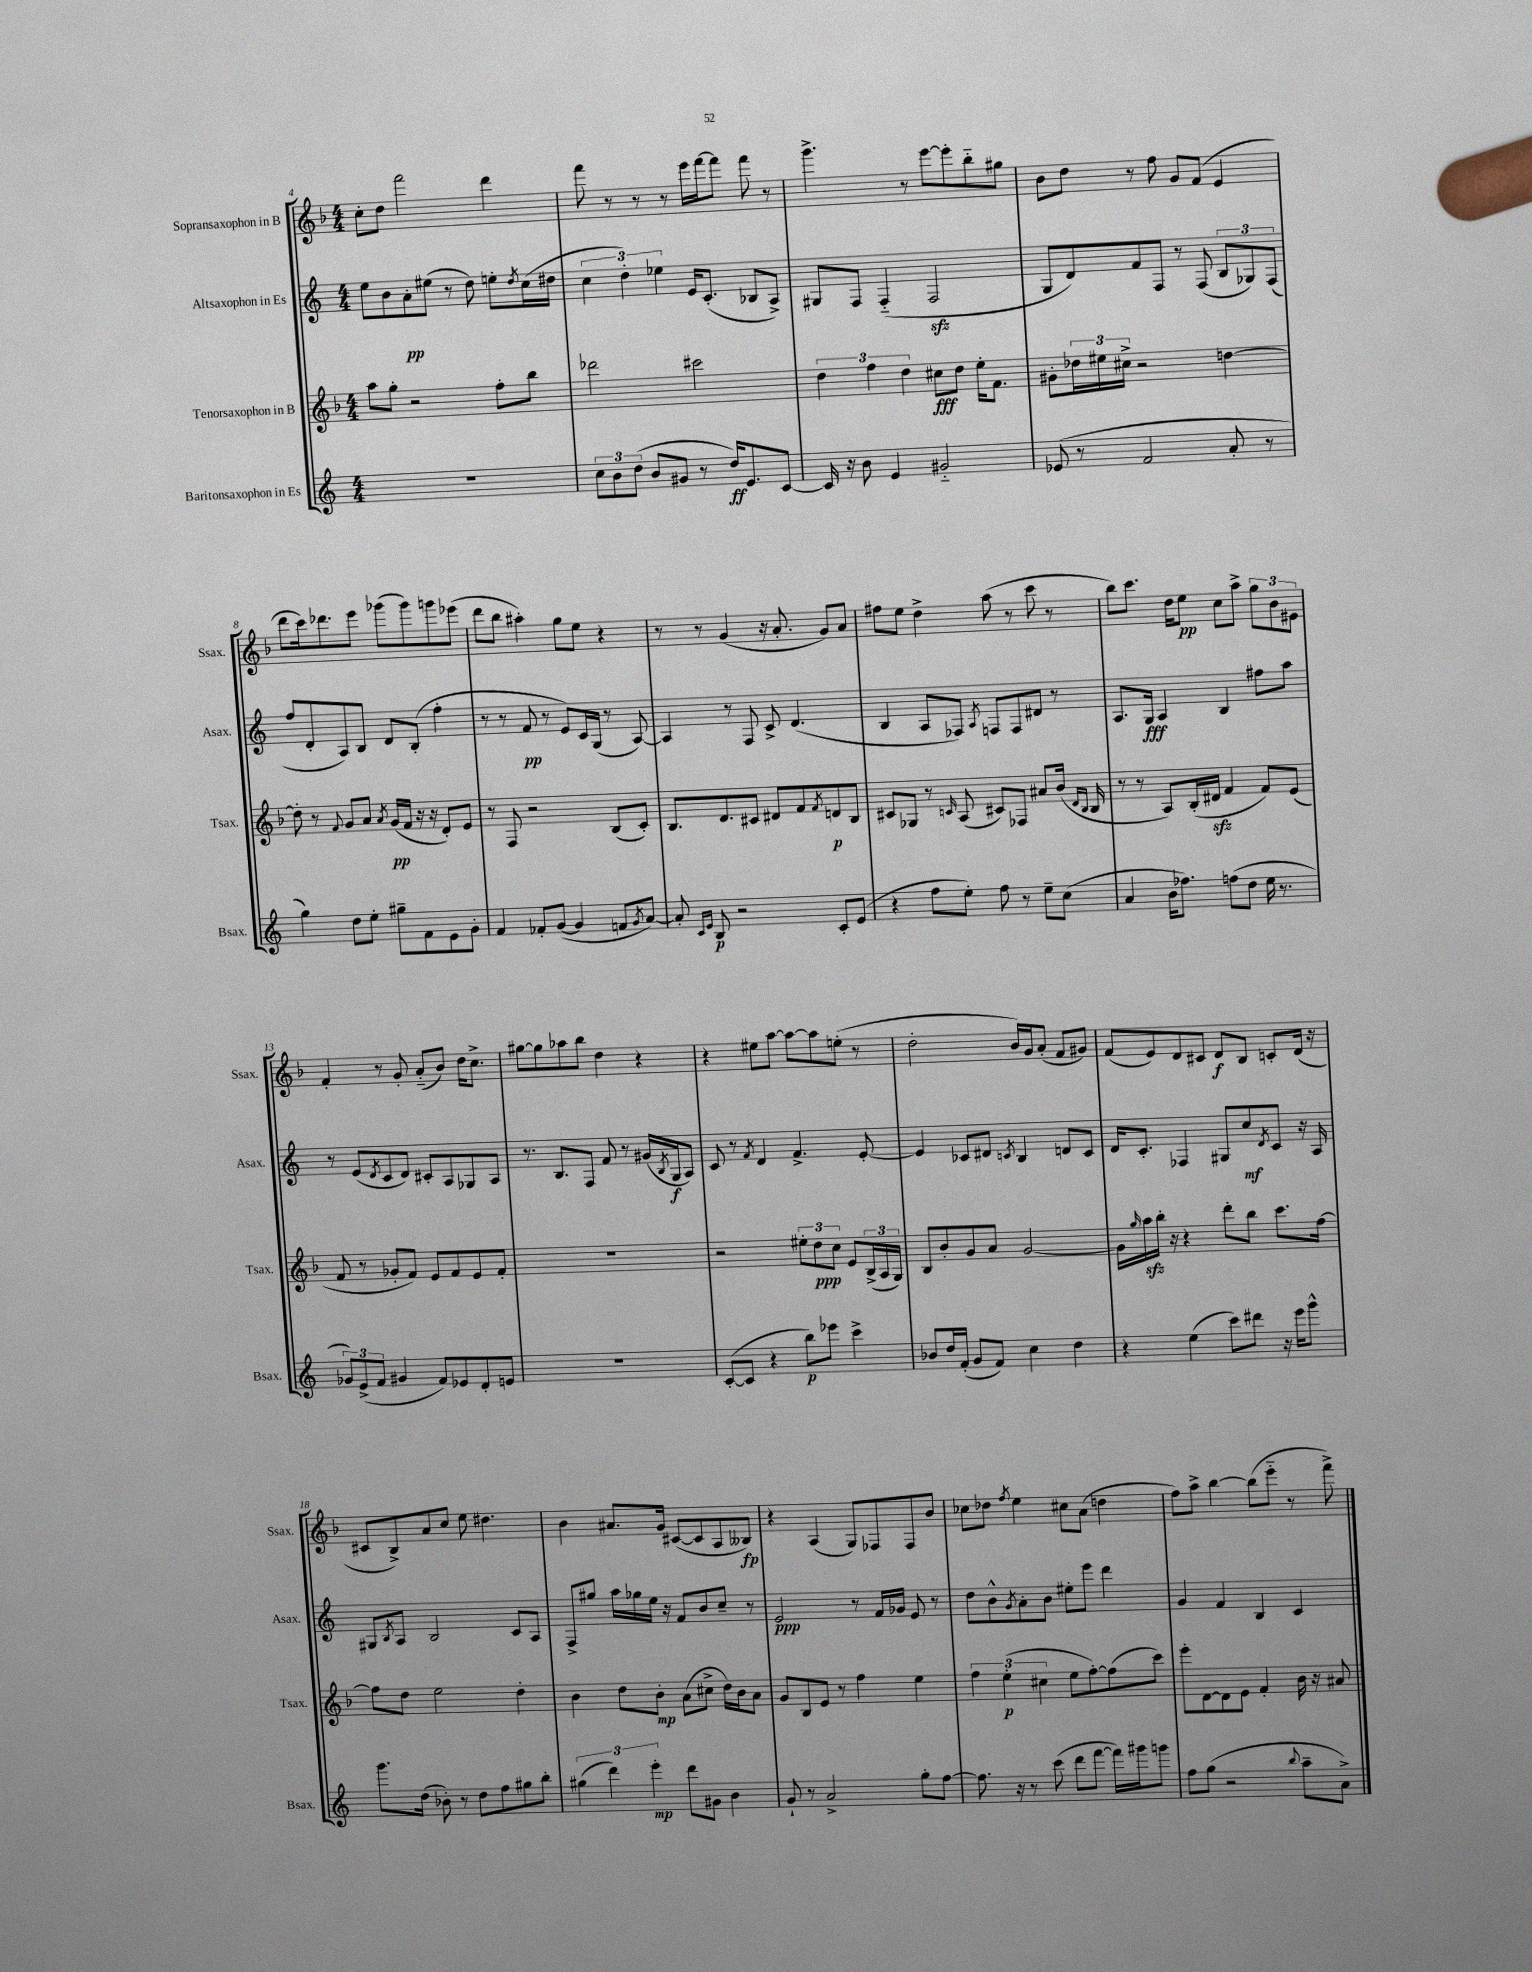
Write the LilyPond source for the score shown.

<<
\new StaffGroup <<
\new Staff = "s0" \with { instrumentName = "Sopransaxophon in B" shortInstrumentName = "Ssax." } {
    \clef treble \key f \major \numericTimeSignature \time 4/4
    c''8-. d''8 f'''2 d'''4 |
    f'''8 r8 r8 r8 e'''16 f'''16~ f'''8 f'''8 r8 |
    g'''4.-> r8 e'''8~ e'''8-. bes''8-_ gis''8 |
    bes'8 d''8 r8 f''8 g'8 f'8( e'4 |
    d'''8 c'''16) des'''8. e'''8 ges'''8( ges'''8) g'''8 ees'''8( |
    d'''8 bes''8 ais''4-.) g''8 e''8 r4 |
    r8 r8 g'4( r16 a'8.-. g'8) a'8 |
    fis''8 e''8 d''4-> a''8( r8 c'''8 r8 |
    bes''8) c'''8. d''16 e''8\pp c''8 a''8-> \tuplet 3/2 { g''8 bes'8 eis'8 } |
    f'4-. r8 g'8-. a'8-_( bes'8) d''16 c''8.-> |
    gis''8~ gis''8 aes''8 bes''8 d''4 r4 |
    r4 eis''8 a''8~ a''8~ a''8 e''8-.( r8 |
    d''2-. bes'16) g'16 a'8-.( f'8 gis'8) |
    f'8( e'8) d'8 cis'8 d'8\f bes8 c'8-. d'16( r16 |
    cis'8 bes8->) a'8 c''8 e''8 dis''4. |
    bes'4 ais'8. g'16 cis'8~( cis'8 a8 beses8\fp) |
    r4 a4( g8) fes8 fes8 bes'8 |
    ces''8 des''8 \acciaccatura { f''8 } e''4 cis''8 a'8( d''4 |
    f''8) a''8-> bes''4~ bes''8( e'''8-_ r8 f'''8->) \bar "|." |
}
\new Staff = "s1" \with { instrumentName = "Altsaxophon in Es" shortInstrumentName = "Asax." } {
    \clef treble \key c \major \numericTimeSignature \time 4/4
    e''8 b'8 a'8-.\pp eis''8( r8 d''8) e''8-. \acciaccatura { d''8 } c''16( dis''16 |
    \tuplet 3/2 { c''4 d''4-.) ees''4 } e'16 c'8.-.( bes8 a8->) |
    gis8 f8 f4-_( f2\sfz |
    g8 d'8) f'8 f8 r8 f8( \tuplet 3/2 { b8 ges8) f8( } |
    f''8 d'8-. a8) b8 d'8 b8-.( f''4-. |
    r8 r8 f'8\pp r8 e'8) c'16 g16( r8 a8~) |
    a4 r8 f8 c'8-> d'4.( |
    b4 a8 fes8) \acciaccatura { a8 } f8 f8 dis'8 r8 |
    a8. g16\fff a4 b4 fis''8 a''8 |
    r8 e'8( \acciaccatura { d'8 } c'8 d'8) cis'8-. a8 ges8 a8 |
    r8. b8. f8 f'8 r8 gis'16( \acciaccatura { b8 } g16\f a8) |
    c'8 r8 \acciaccatura { f'8 } d'4 f'4.-> e'8~-. |
    e'4 ces'8 dis'8 \acciaccatura { c'8 } b4 d'8 c'8 |
    d'16 c'8.-. fes4 gis8 c''8\mf \acciaccatura { d'8 } c'8 r16 a16 |
    gis8 \acciaccatura { b8 } a8 b2 c'8 a8 |
    f8-> gis''8 a''16 ges''16 e''16 r16 f'8 b'8 c''8-- r8 |
    e'2\ppp r8 f'16 ges'16 e'8 r8 |
    d''8 b'8-^ \acciaccatura { g'8 } a'8-. b'8 eis''8-. e'''8 d'''4 |
    g'4 f'4 b4 c'4 \bar "|." |
}
\new Staff = "s2" \with { instrumentName = "Tenorsaxophon in B" shortInstrumentName = "Tsax." } {
    \clef treble \key f \major \numericTimeSignature \time 4/4
    a''8 g''8-. r2 f''8-. bes''8 |
    des'''2 cis'''2 |
    \tuplet 3/2 { d''4 f''4 d''4 } cis''8\fff d''8 e''16-. f'8. |
    gis'8-. \tuplet 3/2 { des''16 eis''16 cis''16-> } r2 d''4~ |
    d''8-. r8 \appoggiatura { f'8 } g'8 a'8 \acciaccatura { a'8 } g'16\pp( f'16 r16 r16 d'8-.) e'8 |
    r8 f8 r2 bes8( c'8-.) |
    bes8. d'8. cis'8 dis'8 f'8 \acciaccatura { f'8 } d'8\p bes8 |
    cis'8 ges8 r8 \grace { c'16 } a8( cis'8) fes8 ais'8 bes'16( \grace { d'16 bes16 } bes16 |
    r8 r8 a8) bes16-.( dis'16\sfz f'4 f'8) e'8( |
    f'8 r8 ges'8-. f'8) e'8 f'8 e'8 f'8-. |
    R1 |
    r2 \tuplet 3/2 { eis''8-. d''8\ppp c''8 } e'8 \tuplet 3/2 { bes16->( a16 g16) } |
    bes8 bes'8-. g'8 a'8 g'2~ |
    g'16 \grace { g''16 } a''16\sfz bes''16-. r16 r4 d'''8-. bes''8 c'''8. f''16~ |
    f''8 d''8 e''2 d''4-. |
    bes'4 d''8 bes'8-.\mp a'8( cis''8-> d''16) bes'16 a'8 |
    g'8 bes8 e'8 r8 f''4 e''4 |
    \tuplet 3/2 { f''4 e''4-.\p( cis''4 } e''8 f''8~-.) f''8( c'''8) |
    e'''8-. d'8~ d'8 e'8 f'4-. bes'16 r16 ais'8 \bar "|." |
}
\new Staff = "s3" \with { instrumentName = "Baritonsaxophon in Es" shortInstrumentName = "Bsax." } {
    \clef treble \key c \major \numericTimeSignature \time 4/4
    R1 |
    \tuplet 3/2 { c''8 b'8 d''8( } b'8 gis'8 r8 d''16\ff) e'8. c'8~ |
    c'16 r16 b'8 e'4 gis'2-_ |
    ees'8( r8 f'2 a'8-. r8 |
    g''4) d''8 e''8-. gis''8-- f'8 e'8 g'8-. |
    f'4 fes'8-. g'8~( g'4 f'8 \acciaccatura { g'8 } a'8~) |
    a'8-. \grace { c'16 e'16 } b8\p r2 c'8-. e'8( |
    r4 f''8 e''8-.) f''8 r8 e''8-- c''8( |
    a'4 b'16 fes''8.) f''8( d''8 e''16 r8. |
    \tuplet 3/2 { ges'8) e'8->( f'8 } gis'4 f'8) ees'8 d'8-. e'8 |
    R1 |
    c'8~-.( c'8 r4 b''8\p) ees'''8 c'''4-> |
    bes'8 d''16 f'16-.( g'8 f'8) c''4 d''4 |
    r4 e''4( c'''8) dis'''8 r16 e'''16 g'''8-^ |
    g'''8. d''16( bes'8-.) r8 d''8 f''8 gis''8 b''8-. |
    \tuplet 3/2 { gis''4( d'''4) e'''4-.\mp } d'''8 gis'8 b'4 |
    g'8-! r8 a'2-> g''8-. f''8~ |
    f''8. r16 r8 c'''8( d'''8 f'''8~ f'''16) gis'''16 g'''8 |
    f''8 g''8( r2 \appoggiatura { b''8 } a''8-- a'8->) \bar "|." |
}
>>
>>
\layout { \context { \Score currentBarNumber = #4 } }
